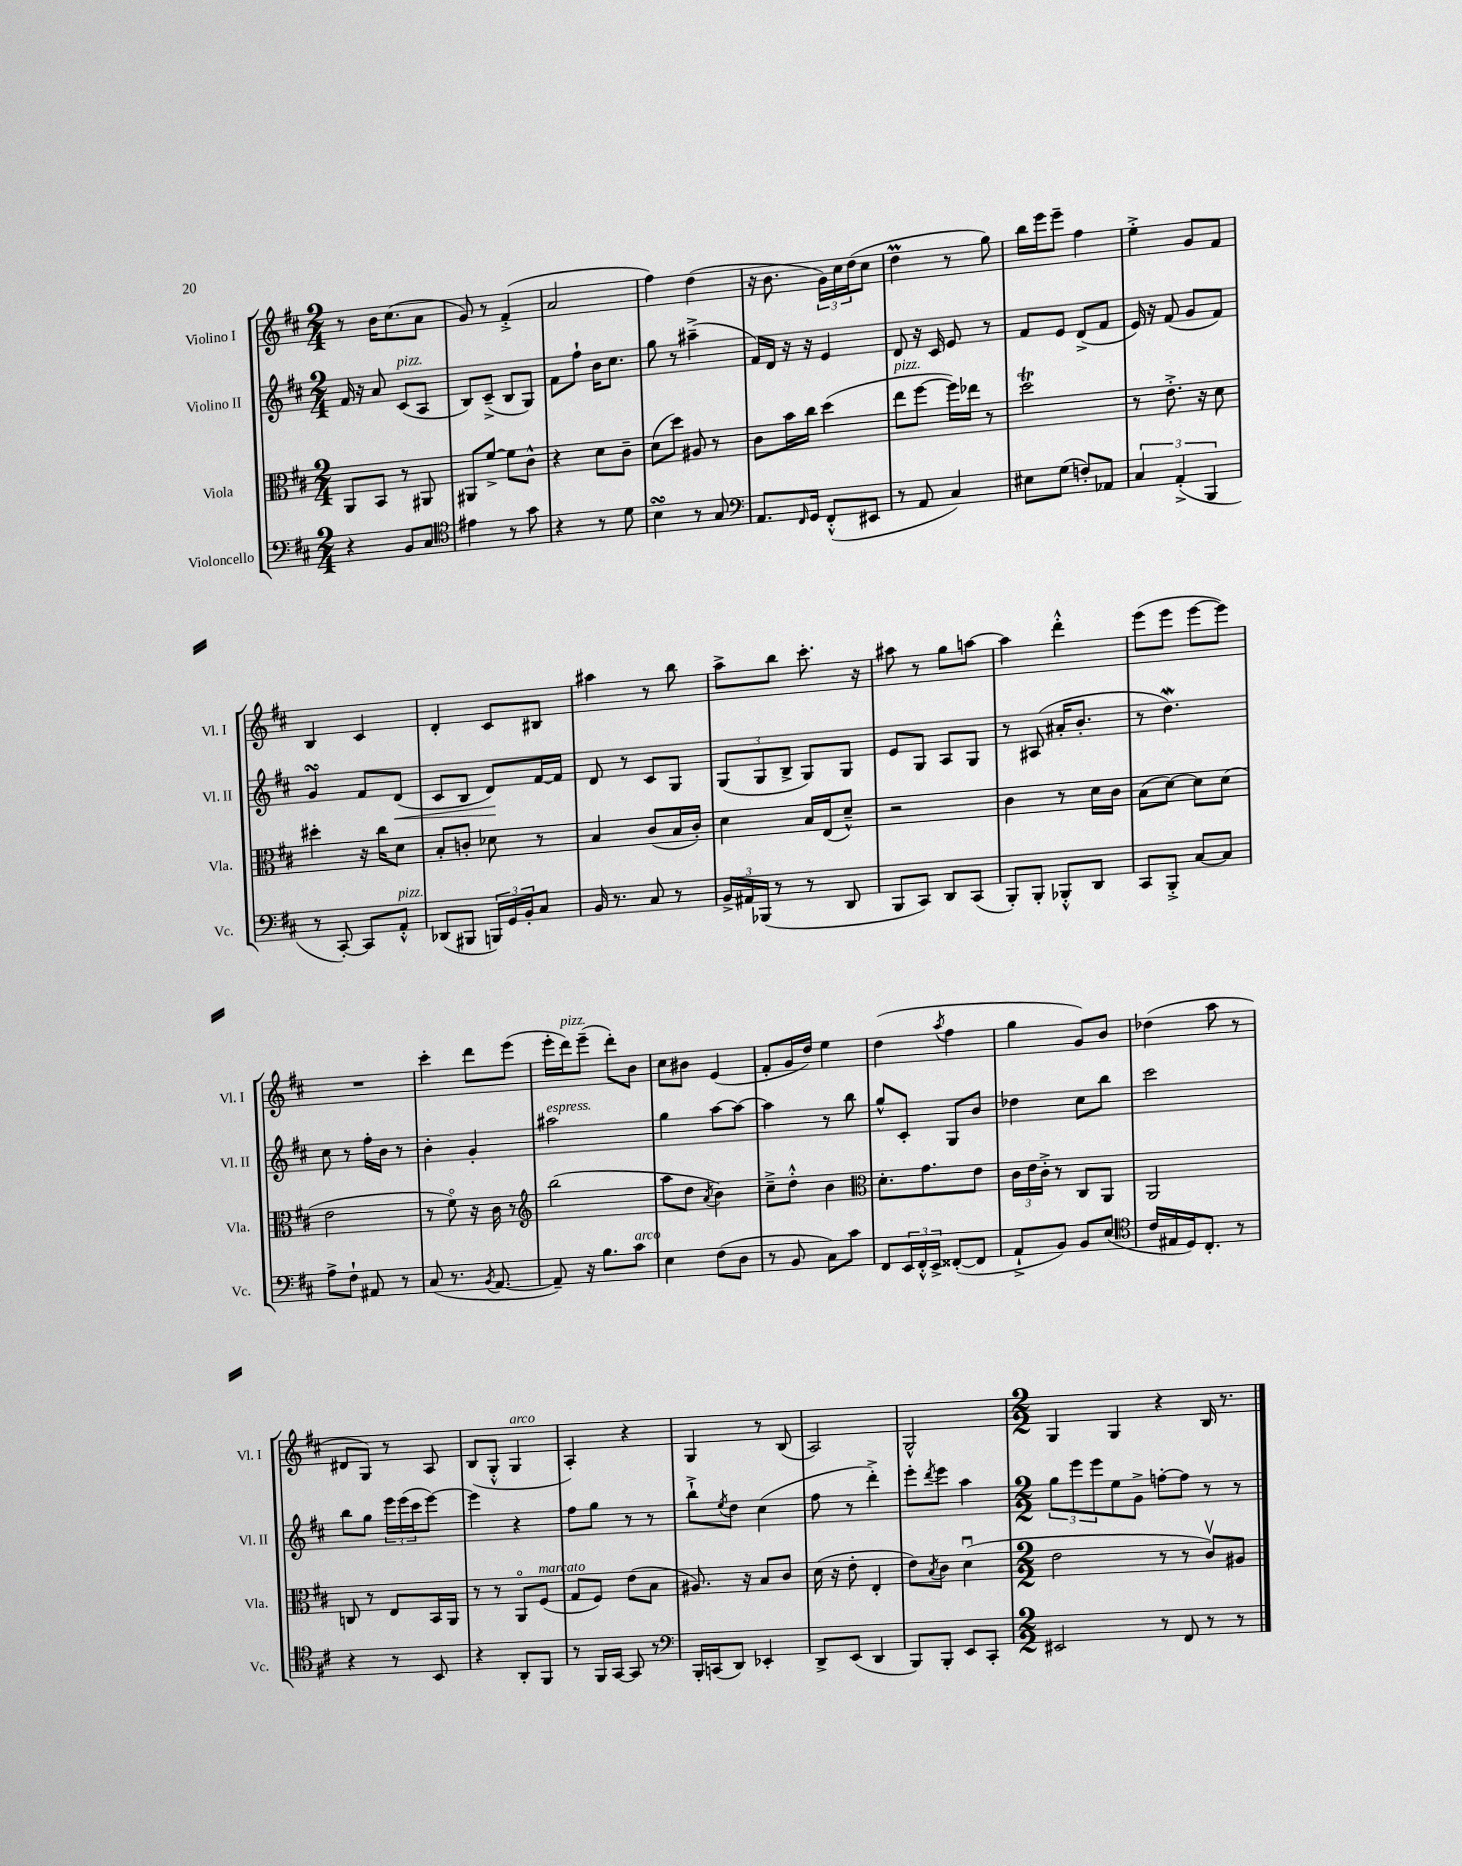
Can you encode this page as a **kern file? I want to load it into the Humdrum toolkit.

**kern	**kern	**kern	**kern
*staff4	*staff3	*staff2	*staff1
*clefF4	*clefC3	*clefG2	*clefG2
*k[f#c#]	*k[f#c#]	*k[f#c#]	*k[f#c#]
*M2/4	*M2/4	*M2/4	*M2/4
4r	8AA	16f#	8r
.	.	16r	.
.	8BB	8a	16b
.	.	.	(8.cc#
8BB	8r	(8c#	.
8C#	8AA#	8A	8a
=	=	=	=
*clefC4	*	*	*
4e#	8AA#	8B)	8g)
.	[8f#^	(8c#~^	8r
8r	8f#]	8B	(4f#'^
8g	8c#^^	8G)	.
=	=	=	=
4r	4r	8f#	2a
.	.	8ff#`	.
8r	8d	16b	.
.	.	8.cc#	.
8d	8c#~	.	.
=	=	=	=
4B	(8d	8gg	4ff#)
.	8dd)	8r	.
8r	8A#	(4aa#~^	(4dd
8G	8r	.	.
=	=	=	=
*clefF4	*	*	*
8.AA	8c#	16f#)	16r
.	.	16d	8.b
.	16b	16r	.
16qqFF#	.	.	.
16GG	16cc#	16r	.
(8FF#'^^	(4dd	4e	24g)
.	.	.	24cc#
.	.	.	(24dd
8EE#	.	.	8cc#
=	=	=	=
8r	8ee	8d	4dd
8AA	[8ff#	16r	.
.	.	16c#	.
4C#)	16ff#])	8e	8r
.	16ee-	.	.
.	8r	8r	8gg)
=	=	=	=
8E#	2dd	8f#	16bb
.	.	.	16eee
(8G	.	8e	8eee~
8F')	.	(8d^	4ff#
8AA-	.	8f#	.
=	=	=	=
6C#	8r	16e)	4ee'^
.	.	16r	.
.	8.e'^	(8f#	.
(6AA'^	.	.	.
.	.	8g	8g
.	16r	.	.
6BBB	.	.	.
.	8d	8f#)	8f#
=	=	=	=
8r	4dd#'	4g	4B
[8CC#')	.	.	.
8CC#]	16r	8f#	4c#
.	16cc#	.	.
8AA'^^	8d	(8d	.
=	=	=	=
(8DD-	8B'	8c#	4d'
8BBB#	8c'	8B	.
24BBB)	8d-	8d)	8c#
24GG	.	.	.
24BB'	.	.	.
8C#	8r	[16f#	8B#
.	.	16f#]	.
=	=	=	=
16BB	4B	8d	4aa#
8.r	.	.	.
.	.	8r	.
8C#	(8c#	8c#	8r
8r	16B	8G	8bb
.	16c#')	.	.
=	=	=	=
24BB^	4d	(12G	8aa^
24AA#	.	.	.
(24BBB-	.	12G	.
8r	.	.	8bb
.	.	12B^	.
8r	16B	8G)	8.ccc#'
.	(16E	.	.
8DD	8d~^^)	8G	.
.	.	.	16r
=	=	=	=
8BBB	2r	8e	8aa#
8CC#)	.	8G	8r
8DD	.	8A	8gg
(8CC#	.	8G	[8aa
=	=	=	=
8BBB')	4c#	8r	4aa]
8BBB'	.	(8A#	.
8BBB-'^^	8r	16a#'	4ddd'^^
.	.	8.b'	.
8DD	16d	.	.
.	16c#	.	.
=	=	=	=
8CC#	(8B	8r	(8eee
8BBB'^	[8d)	4.dd)	8eee
[8C#	8d]	.	[8eee
8C#]	(8d	.	8eee])
=	=	=	=
8A^	2e	8cc#	2r
8F#`	.	8r	.
8AA#	.	16ff#'	.
.	.	16b	.
8r	.	8r	.
=	=	=	=
(8C#	8r	4b'	4ccc#'
8.r	8f#o)	.	.
.	16r	4g'	8ddd
8qBB	.	.	.
[8.AA	16c#	.	.
.	8r	.	(8eee
=	=	=	=
*	*clefG2	*	*
8AA~])	(2bb	2aa#	16eee'
.	.	.	16ddd)
16r	.	.	(8eee~
8.B	.	.	.
.	.	.	8ddd')
8c#	.	.	8b
=	=	=	=
4E	8aa	4gg	8cc#
.	8dd	.	8b#
.	8qa	.	.
(8F#	4b)	[8aa	(4e
8D	.	8aa_	.
=	=	=	=
8r	8cc#~^	4aa]	8f#'
8BB	8dd'^^	.	16g
.	.	.	16dd)
8C#)	4b	8r	4ee
8c#	.	8bb	.
=	=	=	=
*	*clefC3	*	*
8FF#	8.d'	8gg^^	(4dd
24EE	.	8c#'	.
24FF#'^^	.	.	.
.	8.g	.	.
24EE^	.	.	.
.	.	.	8qaa
([8FF##'	.	8G	4ff#
8FF##]	8e	8b	.
=	=	=	=
8AA`^	24c#	4dd-	4gg
.	24e	.	.
.	24c#'^	.	.
8BB)	8r	.	.
8BB	8C#	8cc#	8g)
(8E	8AA	8bb	8b
=	=	=	=
*clefC4	*	*	*
16c#	2AA	2ccc#	(4dd-
16E#	.	.	.
16D)	.	.	.
8.C#'	.	.	.
.	.	.	8aa
8r	.	.	8r
=	=	=	=
4r	8C	8bb	8d#
.	8r	8gg	8G)
8r	8E	24eee	8r
.	.	(24eee	.
.	.	24ccc#	.
8BB	16BB	[8eee)	8A
.	16AA	.	.
=	=	=	=
4r	8r	4eee]	(8B
.	8r	.	8G'^^
8AA'	8AAo	4r	4G
8FF#	(8F#	.	.
=	=	=	=
8r	8G	8ff#	4A')
16FF#	8F#)	8gg	.
[16GG	.	.	.
8GG]	(8e	8r	4r
8r	8B	8r	.
=	=	=	=
*clefF4	*	*	*
16BBB'	8.A#)	8bb`^	4G
(16CC	.	.	.
.	.	8qee	.
8DD)	.	8dd	.
.	16r	.	.
4EE-'	8B	(4cc#	8r
.	8c#	.	(8B
=	=	=	=
8DD^	(16d	8ff#	2A)
.	16r	.	.
(8EE	8e'	8r	.
4DD	4E'	4ddd'^)	.
=	=	=	=
8BBB)	8e)	8eee'	2G^^
.	8qB	8qddd	.
8BBB'	8c#	8eee	.
8EE	(4du	4aa	.
8CC#'	.	.	.
=	=	=	=
*M2/2	*M2/2	*M2/2	*M2/2
2EE#	2e	12gg	4G
.	.	12eee	.
.	.	12eee	.
.	.	8ee	4G
.	.	8g^	.
8r	8r	[8ff'	4r
8FF#	8r	8ff]	.
8r	8c#v)	8r	16B
.	.	.	8.r
8r	8A#	8r	.
==	==	==	==
*-	*-	*-	*-
